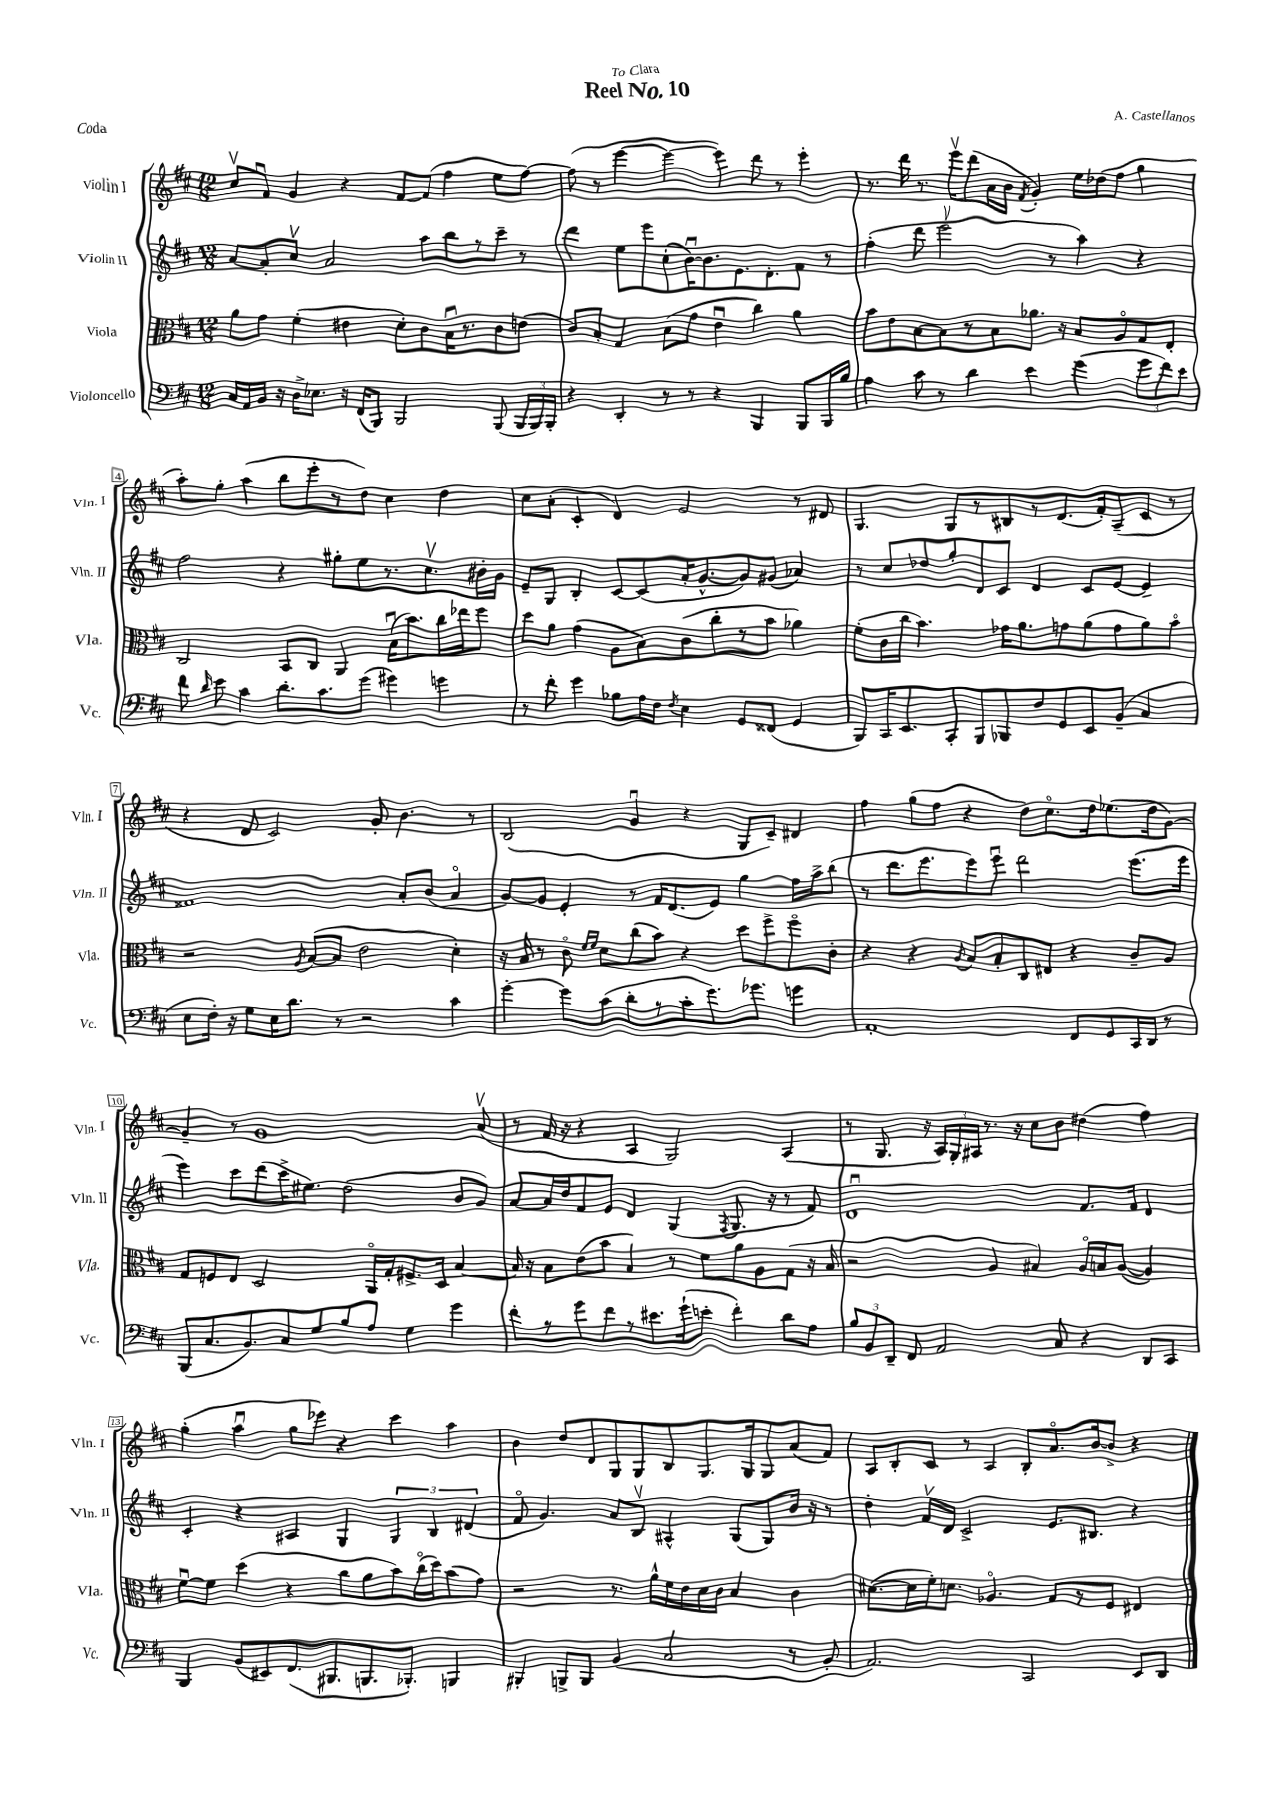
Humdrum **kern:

**kern	**kern	**kern	**kern
*part4	*part3	*part2	*part1
*staff4	*staff3	*staff2	*staff1
*I"Violoncello	*I"Viola	*I"Violin II	*I"Violin I
*I'Vc.	*I'Vla.	*I'Vln. II	*I'Vln. I
*clefF4	*clefC3	*clefG2	*clefG2
*k[f#c#]	*k[f#c#]	*k[f#c#]	*k[f#c#]
*M12/8	*M12/8	*M12/8	*M12/8
=1	=1	=1	=1
16C#/LL	8a\L	[8a/L	8cc#v/L
16AA/	.	.	.
16BB/JJ	8g\J	8a'/]	8f#u/J
16r	.	.	.
16D^\KL	(4f#'\	8cc#v/J	4g/
8.E-X\J	.	.	.
.	.	2a/	.
16r	4e#X\	.	4r
(16FF#/KL	.	.	.
8BBB/J)	.	.	.
2BBB/	8d'\L)	.	[8f#/L
.	8c#\	8aa\L	(8f#/J]
.	16Bu\K	8bb\	4ff#\
.	8.r	.	.
.	.	8r	.
(8BBB/	8c#\	8ccc#~\J	8ee\L
24BBB/LL	(8en\J	8r	[8ff#\J)
24BBB/)	.	.	.
24BBB'/JJ	.	.	.
=2	=2	=2	=2
4r	8c#/L)	4ddd\	(8ff#\]
.	8B'/J	.	8r
4DD'/	4G/	8ee\L	[4eee\
.	.	8eee\	.
8r	(8B\L	(8cc#'\	4eee\_
8r	8g\J	[16bu\K)	.
.	.	8.b\]	.
4r	4eu\	.	4eee\])
.	.	8.e\	.
4BBB/	4cc#\)	.	8ddd\
.	.	8.d'\	.
.	.	.	8r
8BBB/L	4a\	8f#\J	4eee'\
16BBB/L	.	8r	.
16B/JJ	.	.	.
=3	=3	=3	=3
4A\	8b\L	(4ff#'\	8.r
.	8e\	.	.
.	.	.	16ddd\
8c#\	[8B\	8ddd\	8.r
8r	8B\]	2eeev\	.
.	.	.	16eeev\KL
4d\	8r	.	(8ddd\
.	8B\	.	16a\L
.	.	.	16b\JJ
.	.	.	8qf#/
4e\	8.a-X\J	.	4g'/)
.	.	8r	.
.	16r	.	.
(4g\	8B/L	4aa\)	16ee\LL
.	.	.	(16dd-X\J
.	8A/	.	8ff#\J
12g\L	8G/	4r	4gg\
12f#\)	.	.	.
.	8E'/J	.	.
12e\J	.	.	.
!!LO:LB:g=z
=4	=4	=4	=4
8f#\	2C#/	2ff#\	8aa'\L)
16qqd/	.	.	.
8e\	.	.	8gg'\J
4c#\	.	.	(4aa\
8.d'\L	8BB/L	4r	8bb\L
.	8C#/J	.	8eee'\
8.c#\	.	.	.
.	4AA/	8gg#X'\L	8r
(8g\J	.	8ee\	8dd\J)
4g#X\)	(16Bu\KL	8.r	4cc#\
.	8.b\)	.	.
.	.	8.cc#v\	.
4gn\	16cc#\L	.	4dd\
.	16ee-X\J	.	.
.	8ff#\J	16b#X'\L	.
.	.	16g\JJ	.
=5	=5	=5	=5
8r	8dd\L	8e~/L	8cc#\L
8f#'\	8a\J	8G/J	(8a'\J
4g\	(4g\	4B'/	4c#'/
8B-X\L	8A\L	[8c#/L	4d/)
16A\L	8B\)	(8c#/]	.
16F#\JJ	.	.	.
8qF#/	.	.	.
4E\	(8c#\	16a'/K	2e/
.	.	[8.g^^/	.
.	8cc#'\	.	.
8GG/L	8r	8g/])	.
(8FF##X/J	8b\J	(8g#X/J	.
4GG/	4a-X\)	4a-X/)	8r
.	.	.	8d#X/
=6	=6	=6	=6
8BBB/L)	(8f#'\L	8r	4.G/
16CC#/K	16c#\L	8cc#/L	.
8.EE/	16cc#\JJ	.	.
.	4.b\)	8dd-X/	.
8CC#'/	.	8gg'/	8G/L
8BBB/	.	8d/	8r
8BBB-X/	16g-X\KL	8c#/J	8B#X/
.	8.a\	.	.
8F#/	.	4d/	8r
8GG/	8gn\	.	(8.d/
8EE/	(8a\	8c#/L	.
.	.	.	16f#'/k)
(8BB~/J	8g\	[8e/J	(8A~/
4C#/	8a\)	4e~/]	8c#/J
.	8b\J	.	8r
!!LO:LB:g=z
=7	=7	=7	=7
8E\L	2r	1f##X	4r
16F#'\Jk)	.	.	.
16r	.	.	.
8G\L	.	.	8d/
16E\K	.	.	2c#/)
8.d\J	.	.	.
.	8qA/	.	.
.	([8B/L	.	.
8r	8B/J]	.	.
2r	2e\	.	.
.	.	.	8g'/
.	.	8a'/L	4.b\
.	.	(8b/J	.
4c#\	4d'\)	4a/	.
.	.	.	8r
=8	=8	=8	=8
[4g'\	16r	[8g/L)	(2B/
.	16B/	.	.
.	8r	8g/J]	.
8g\L]	8c#\	4e'/	.
.	16qqf#/LL	.	.
.	16qqf#/JJ	.	.
(8c#\	8d\L	.	.
8d'\	(8cc#\	8r	4gu/
8r	8b\J)	16f#/KL	.
.	.	(8.d/	.
8c#'\	4r	.	4r
8.g\)	.	8e/J)	.
.	8dd\L	4gg\	8G/L
8.g-X\J	.	.	.
.	8ff#^\	.	8c#~/J)
4gn\	8ff#\	16ff#\LL	4d#X/
.	.	16aa^\J	.
.	8c#'\J	(8bb\J	.
=9	=9	=9	=9
1AA'	4r	8r	4ff#\
.	.	8.ddd\L	.
.	4r	.	(8gg\L
.	.	8.eee\	.
.	.	.	8ff#\J
.	8qA/	.	.
.	8B/L	8eee\)	4r
.	8B'/	8eeeu\J	.
.	8C#/	2ddd\	8dd\L)
.	8E#X/J	.	8.cc#\
8FF#/L	4r	.	.
.	.	.	16dd\k
8GG/	.	.	(8.ee-X\
16CC#/L	8c#~/L	(8.eee\L	.
16DD/JJ	.	.	16dd\k
8r	8A/J	.	[8g\J)
.	.	16eee\Jk	.
!!LO:LB:g=z
=10	=10	=10	=10
(8BBB/L	8G/L	4eee\)	4g~/]
8.C#/	8Fn/	.	.
.	8E/J	8ccc#\L	8r
8.BB/)	.	.	.
.	2D/	(8ddd\	1g
8C#/	.	16ccc#^\K	.
.	.	8.ee#X\J)	.
8G/	.	.	.
8B/	.	(2dd\	.
8A/J	16AA/LL	.	.
.	16G'/J	.	.
4G\	8.F#X^/	.	.
.	16D/Jk	.	.
4g\	[4B/	8b/L	.
.	.	8g/J)	(8av/
=11	=11	=11	=11
8f#'\L	16B/]	[8a/L	8r
.	16r	.	.
8r	8B\L	16a/L]	16f#/
.	.	16dd/J	16r
8g\	(8e\	8f#/	4r
8f#\	8b\J	8e/J	.
8r	4B/)	4d/	4A/
8.e#X\	.	.	.
.	8r	(4G/	2G/)
(16g`\k	.	.	.
8en'\J	8f#\L	.	.
.	.	8qF#/	.
4f#'\)	8a\	8.G/	.
.	8A\	.	.
.	.	16r	.
8d\L	(8G\J	8r	(4A/
8A\J	16r	8f#/)	.
.	16B/	.	.
=12	=12	=12	=12
12B/L	2r	1du	8r
12BB/	.	.	.
.	.	.	8.G/
12DD~/J	.	.	.
8FF#/	.	.	.
.	.	.	16r
2AA/	.	.	24A/LL)
.	.	.	24G'/
.	.	.	24A#X/JJ
.	4A/	.	8.r
.	.	.	16r
.	4B#X/)	.	8cc#\L
8C#/	.	.	8b\J
4r	16A/LL	8.f#/L	(4dd#X\
.	16Bn/J	.	.
.	([8A/J	.	.
.	.	16f#/Jk	.
8DD/L	4A/])	4d/	4ff#\)
8CC#/J	.	.	.
!!LO:LB:g=z
=13	=13	=13	=13
4BBB/	[8f#u\L	4c#'/	(4gg'\
.	8f#\J]	.	.
(8BB/L	(4dd\	4r	4aau\
8EE#X/)	.	.	.
(8.FF#/	4r	4A#X/	8gg\L
.	.	.	8eee-X\J)
8.BBB#X/	.	.	.
.	8cc#\L	4G/	4r
8.BBBn/	8a\	.	.
.	8b\)	6G/	4ccc#\
8.BBB-X'/J)	.	.	.
.	(16cc#\L	.	.
.	.	6B/	.
.	16dd\J)	.	.
4BBBn/	(8b\	.	4aa\
.	.	(6d#X/	.
.	8g\J)	.	.
=14	=14	=14	=14
4BBB#X'/	2r	8f#/	4b\
.	.	4.g/)	.
8BBBn^/L	.	.	8dd/L
8BBB/J	.	.	8d/
(4BB/	8.r	8a/L	8G/
.	.	8Bv/J	8G/
.	16a^^\LL	.	.
2C#/	16f#\	4A#X^^/	8B/
.	16e\	.	.
.	16d\	.	8.G/
.	16c#\JJ	.	.
.	4B/	(8G/L	.
.	.	.	16G/k
.	.	8G/)	8G/
8r	4c#\	16b/Jk	(8a/
.	.	16r	.
8BB'/	.	8r	8f#/J)
=15	=15	=15	=15
2.AA/)	([8.d#X\L	4dd'\	8A/L
.	.	.	8B'/
.	16d#\L]	.	.
.	16f#'\J)	16f#v/LL	8c#/J
.	8.dn\J	16d/JJ	.
.	.	2c#^/	8r
.	4.A-X/	.	4A/
2CC#/	.	.	8B'/L
.	8G/L	8.e/L	8.a/
.	8r	.	.
.	.	8.B#X/J	[16b/k
.	8F#/J	.	8b^/J]
8EE/L	4E#X/	4r	4r
8DD/J	.	.	.
==	==	==	==
*-	*-	*-	*-
